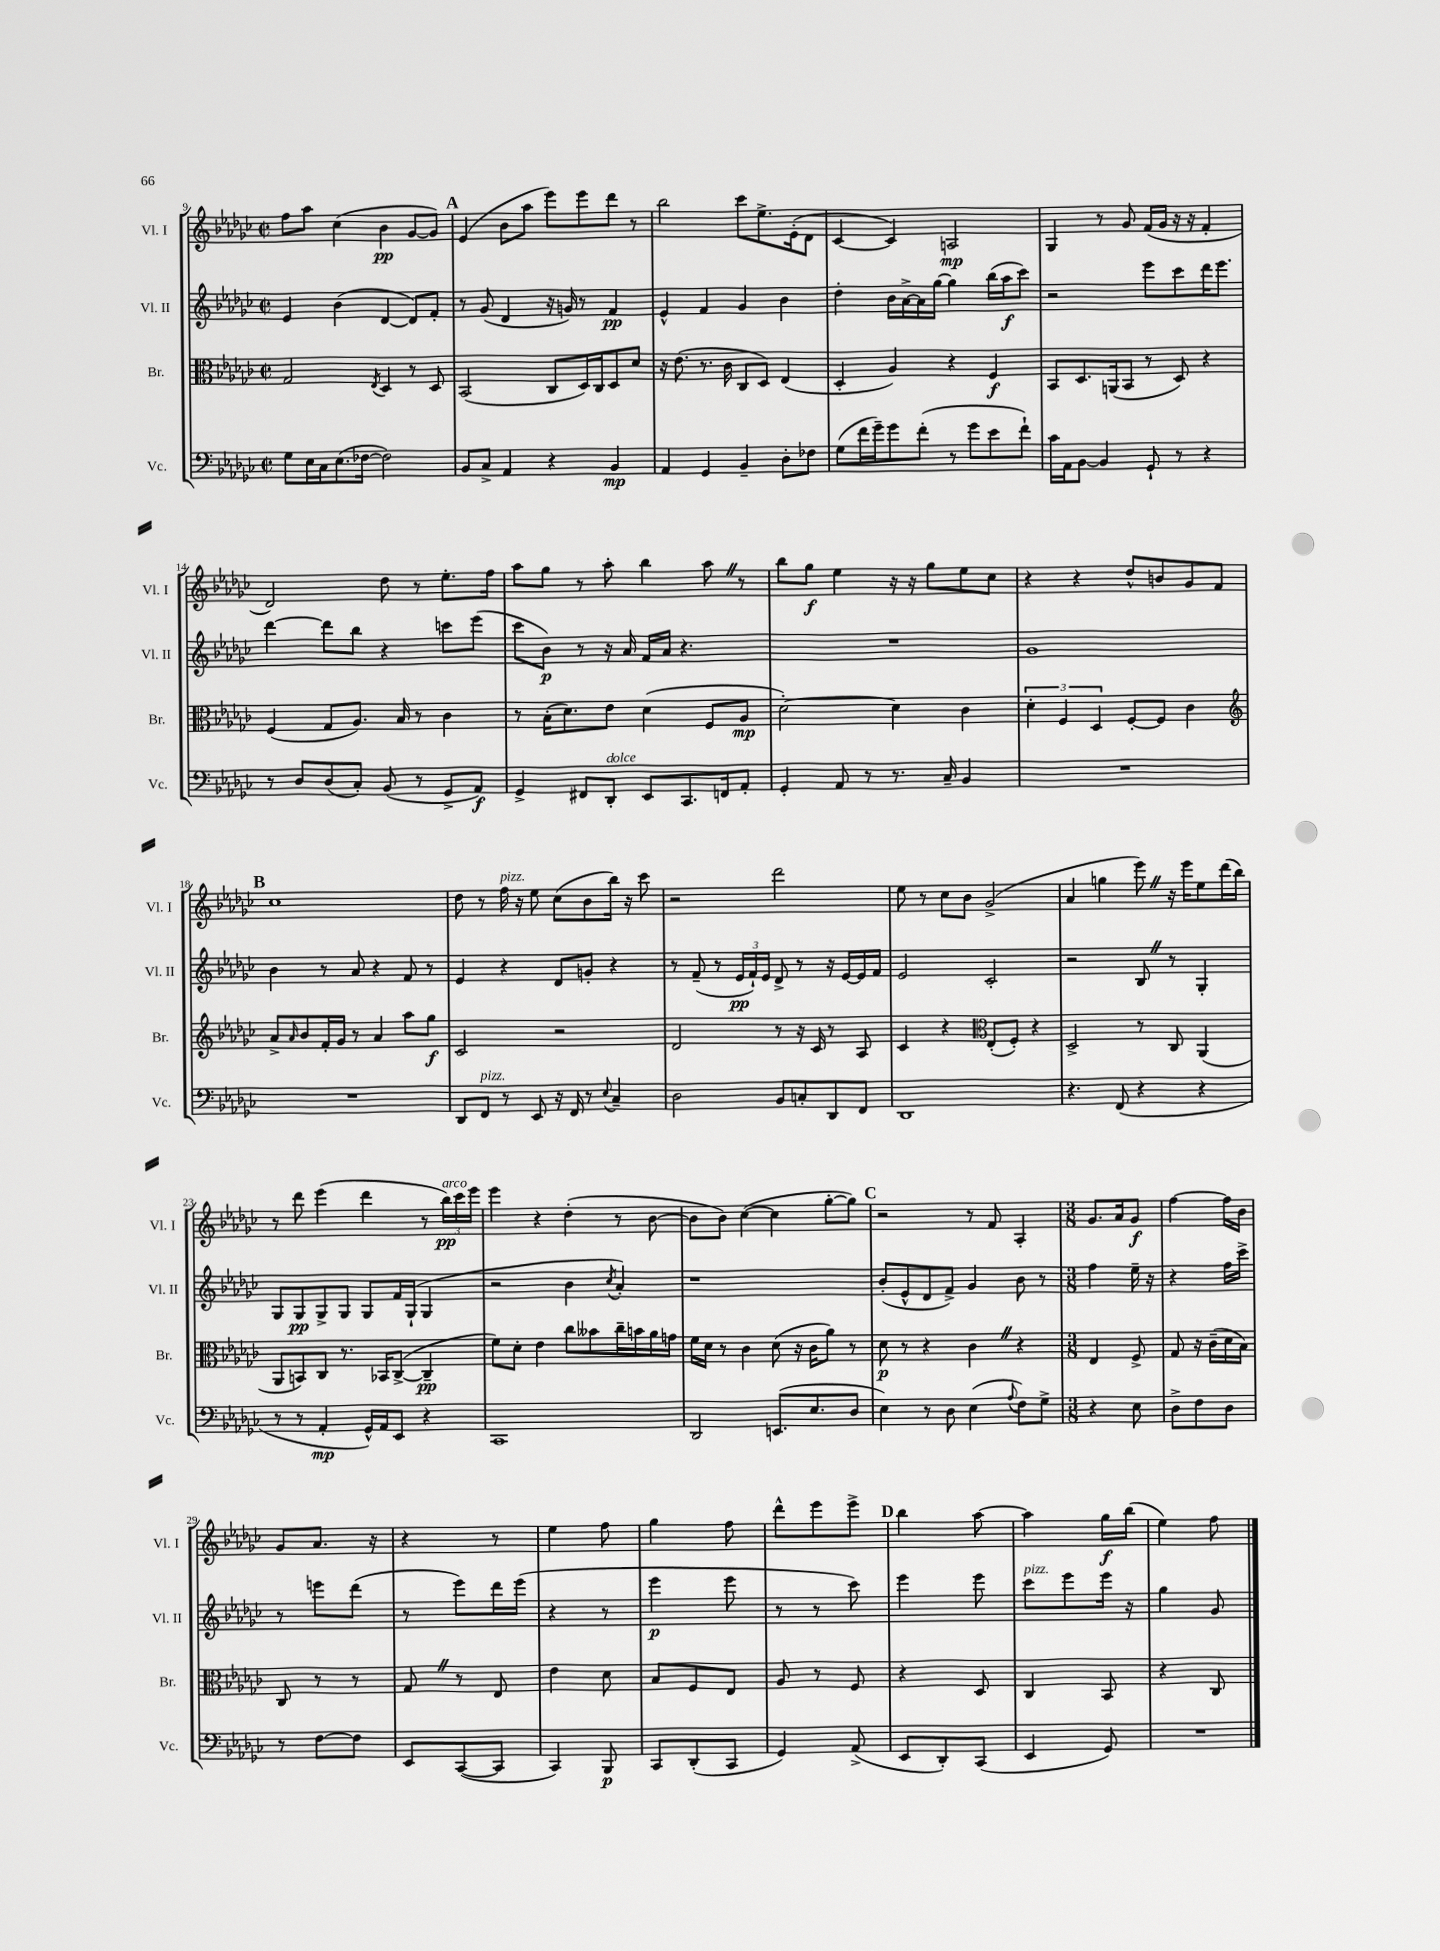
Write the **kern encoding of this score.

**kern	**kern	**kern	**kern
*staff4	*staff3	*staff2	*staff1
*clefF4	*clefC3	*clefG2	*clefG2
*k[b-e-a-d-g-c-]	*k[b-e-a-d-g-c-]	*k[b-e-a-d-g-c-]	*k[b-e-a-d-g-c-]
*M2/2	*M2/2	*M2/2	*M2/2
*met(c|)	*met(c|)	*met(c|)	*met(c|)
8G-\L	2G-/	4e-/	8ff\L
16E-\L	.	.	8aa-\J
16C-\J	.	.	.
(8.E-\	.	(4b-\	(4cc-\
[16F-\Jk	.	.	.
.	8qE-/	.	.
2F-\])	4D-/	[4d-/	4b-\
.	8r	8d-/]L)	[8g-/L
.	8D-/	8f'/J	8g-/]J)
=	=	=	=
8BB-/L	(2BB-/	8r	(4e-/
8C-^/J	.	(8g-/	.
4AA-/	.	4d-/	8b-\L
.	.	.	8aa-\J
4r	8C-/L	16r	8eee-\L)
.	.	16g/)	.
.	16D-/L)	8r	8eee-\
.	16C-/J	.	.
4BB-/	8D-/	4f/	8ddd-\J
.	8d-/J	.	8r
=	=	=	=
4AA-/	16r	4e-^^/	2bb-\
.	(8.e-\	.	.
4GG-/	8.r	4f/	.
.	16c-\	.	.
4BB-~/	8C-/L	4g-/	8ccc-\L
.	8D-/J)	.	8.ee-^\
8D-'\L	(4E-/	4b-\	.
.	.	.	(16e-'\k
8F-\J	.	.	8d-\J
=	=	=	=
(8G-\L	4D-'/	4dd-'\	[4c-/
16f\L	.	.	.
16g-~\J)	.	.	.
8g-\	4A-/)	16b-\LL	4c-/])
.	.	[16a-^\	.
(8f'\J	.	16a-\]	.
.	.	[16gg-\JJ	.
8r	4r	4gg-\]	2A/
8g-\L	.	.	.
8e-\	4F/	(16bb-\LL	.
.	.	16aa-\J	.
8f`\J)	.	8ccc-\J)	.
=	=	=	=
16c-\LL	8BB-/L	2r	4G-/
16AA-\J	.	.	.
[8BB-\J	8.D-/	.	.
4BB-/]	.	.	8r
.	(16AA/k	.	.
.	8BB-/J	.	8g-/
8GG-`/	8r	8eee-\L	(16f/LL
.	.	.	16g-/JJ
8r	8D-/)	8ccc-\	16r
.	.	.	16r
4r	4r	16ddd-\K	4f'/
.	.	8.eee-\J	.
=	=	=	=
8r	(4F/	[4ddd-\	2d-/)
8D-/L	.	.	.
(8D-/	8G-/L	8ddd-\]L	.
8C-'/J)	8.A-/J)	8bb-\J	.
(8BB-/	.	4r	8dd-\
.	16B-/	.	.
8r	8r	.	8r
8GG-^/L	4c-\	8ccc\L	8.ee-'\L
8AA-/J)	.	(8eee-\J	.
.	.	.	16ff\Jk
=	=	=	=
4GG-^/	8r	8ccc-\L	8aa-\L
.	(16B-'\LK	8b-\J)	8gg-\J
.	8.d-\)	.	.
8FF#/L	.	8r	8r
8DD-'/J	8e-\J	16r	8aa-'\
.	.	16a-/	.
8EE-/L	(4d-\	16f/LL	4bb-\
.	.	16a-/JJ	.
8.CC-/	.	4.r	.
.	8F/L	.	8aa-\
16FF/k	.	.	.
8AA-'/J	8A-/J	.	8r
=	=	=	=
4GG-'/	[2d-'\)	1r	8bb-\L
.	.	.	8gg-\J
8AA-/	.	.	4ee-\
8r	.	.	.
8.r	4d-\]	.	16r
.	.	.	16r
.	.	.	8gg-\L
16C-~/	.	.	.
4BB-/	4c-\	.	8ee-\
.	.	.	8cc-\J
=	=	=	=
1r	6d-'\	1g-	4r
.	6F/	.	.
.	.	.	4r
.	6D-/	.	.
.	[8F'/L	.	8dd-^^/L
.	8F/]J	.	8b/
.	4c-\	.	8g-/
.	.	.	8f/J
=	=	=	=
*	*clefG2	*	*
1r	8a-^/L	4b-\	1cc-
.	16qqa-/	.	.
.	8b-/	.	.
.	16f'/L	8r	.
.	16g-/JJ	.	.
.	8r	8a-/	.
.	4a-/	4r	.
.	8aa-\L	8f/	.
.	8gg-\J	8r	.
=	=	=	=
8DD-/L	2c-/	4e-/	8dd-\
8FF/J	.	.	8r
8r	.	4r	16ff\
.	.	.	16r
8EE-/	.	.	8ee-\
16r	2r	8d-/L	(8cc-\L
16FF/	.	.	.
8r	.	8g'/J	8b-\
8qqE-/	.	.	.
4C-~/	.	4r	16bb-\Jk)
.	.	.	16r
.	.	.	8ccc-\
=	=	=	=
2D-\	2d-/	8r	2r
.	.	(8f~/	.
.	.	8r	.
.	.	24e-/LL	.
.	.	24f`/)	.
.	.	24e-/JJ	.
8BB-/L	8r	8d-^/	2ddd-\
8C'/	16r	8r	.
.	16c-/	.	.
8DD-/	8r	16r	.
.	.	[16e-/LL	.
8FF/J	8A-/	16e-/]	.
.	.	16f/JJ	.
=	=	=	=
1DD-	4c-/	2e-/	8ee-\
.	.	.	8r
.	4r	.	8cc-\L
.	.	.	8b-\J
*	*clefC3	*	*
.	(8E-'/L	2c-'/	(2g-^/
.	8F'/J)	.	.
.	4r	.	.
=	=	=	=
4.r	2D-^/	2r	4a-/
.	.	.	4gg\
(8FF/	.	.	.
4r	8r	8B-/	8eee-\)
.	8C-/	8r	16r
.	.	.	16eee-\LK
4r	(4AA-/	4G-'/	8ee-\
.	.	.	(16ddd-\L
.	.	.	16bb-\JJ)
=	=	=	=
8r	8AA-/L	8G-/L	8r
8r	8BB/)	8G-/	8ddd-\
4AA-'/	8C-/J	8G-^/	(4eee-\
.	8.r	8G-/J	.
16GG-^^/LL)	.	8G-/L	4ddd-\
16AA-/J	16BB-/LK	.	.
8EE-/J	([8C-^/J	16f/L	.
.	.	(16G-`/JJ	.
4r	4C-~/]	4G-/	8r
.	.	.	24bb-\LL)
.	.	.	24ccc-\
.	.	.	24eee-\JJ
=	=	=	=
1CC-	8f\L)	2r	4eee-\
.	8d-'\J	.	.
.	4e-\	.	4r
.	8cc-\L	4b-\	(4dd-'\
.	8b--\	.	.
.	.	8qcc-/	.
.	16cc-~\L	4a-'/)	8r
.	16b\	.	.
.	16a-\	.	[8b-\
.	16g\JJ	.	.
=	=	=	=
2DD-/	16f\LL	1r	8b-\]L
.	16d-\JJ	.	.
.	8r	.	8b-\J)
.	4c-\	.	([4cc-\
(8.EE/L	(8d-\	.	4cc-\]
.	16r	.	.
8.E-/	16c-\LK	.	.
.	8a-\J)	.	[8gg-'\L
8D-/J	8r	.	8gg-\]J)
=	=	=	=
4E-\)	8d-\	(8b-'/L	2r
.	8r	8e-^^/	.
8r	4r	8d-/	.
8D-\	.	8f^/J)	.
(4E-\	4c-\	4g-/	8r
.	.	.	8f/
8qqA-/	.	.	.
8F\L)	4r	8b-\	4A-'/
8G-^\J	.	8r	.
=	=	=	=
*M3/8	*M3/8	*M3/8	*M3/8
4r	4E-/	4ff\	8.g-/L
.	.	.	16a-/k
8E-\	8F^/	16ee-~\	8g-/J
.	.	16r	.
=	=	=	=
8D-^\L	8G-/	4r	[4ff\
8F\	16r	.	.
.	(16c-~\LL	.	.
8D-\J	16d-\	16ff\LL	16ff\]LL
.	16B-\JJ)	16ccc-^\JJ	16b-\JJ
=	=	=	=
8r	8C-/	8r	8g-/L
[8F\L	8r	8eee\L	8.a-/J
8F\]J	8r	(8ddd-\J	.
.	.	.	16r
=	=	=	=
8EE-/L	8G-/	8r	4r
([8CC-/	8r	8eee-\L)	.
8CC-/]J	8E-/	16ddd-\L	8r
.	.	(16eee-\JJ	.
=	=	=	=
4CC-/)	4e-\	4r	4ee-\
8BBB-/	8d-\	8r	8ff\
=	=	=	=
8CC-/L	8B-/L	4eee-\	4gg-\
(8DD-'/	8F/	.	.
8CC-/J	8E-/J	8eee-\	8ff\
=	=	=	=
4GG-/)	8A-/	8r	8ddd-^^\L
.	8r	8r	8eee-\
(8AA-^/	8F/	8ccc-\)	8eee-^\J
=	=	=	=
8EE-/L	4r	4eee-\	4bb-\
8DD-'/)	.	.	.
(8CC-/J	8D-/	8eee-\	[8aa-\
=	=	=	=
4EE-/	4C-/	8ccc-\L	4aa-\]
.	.	8eee-\	.
8GG-/)	8BB-/	16eee-\Jk	16gg-\LL
.	.	16r	(16bb-\JJ
=	=	=	=
4.r	4r	4gg-\	4ee-\)
.	8C-/	8g-/	8ff\
==	==	==	==
*-	*-	*-	*-
